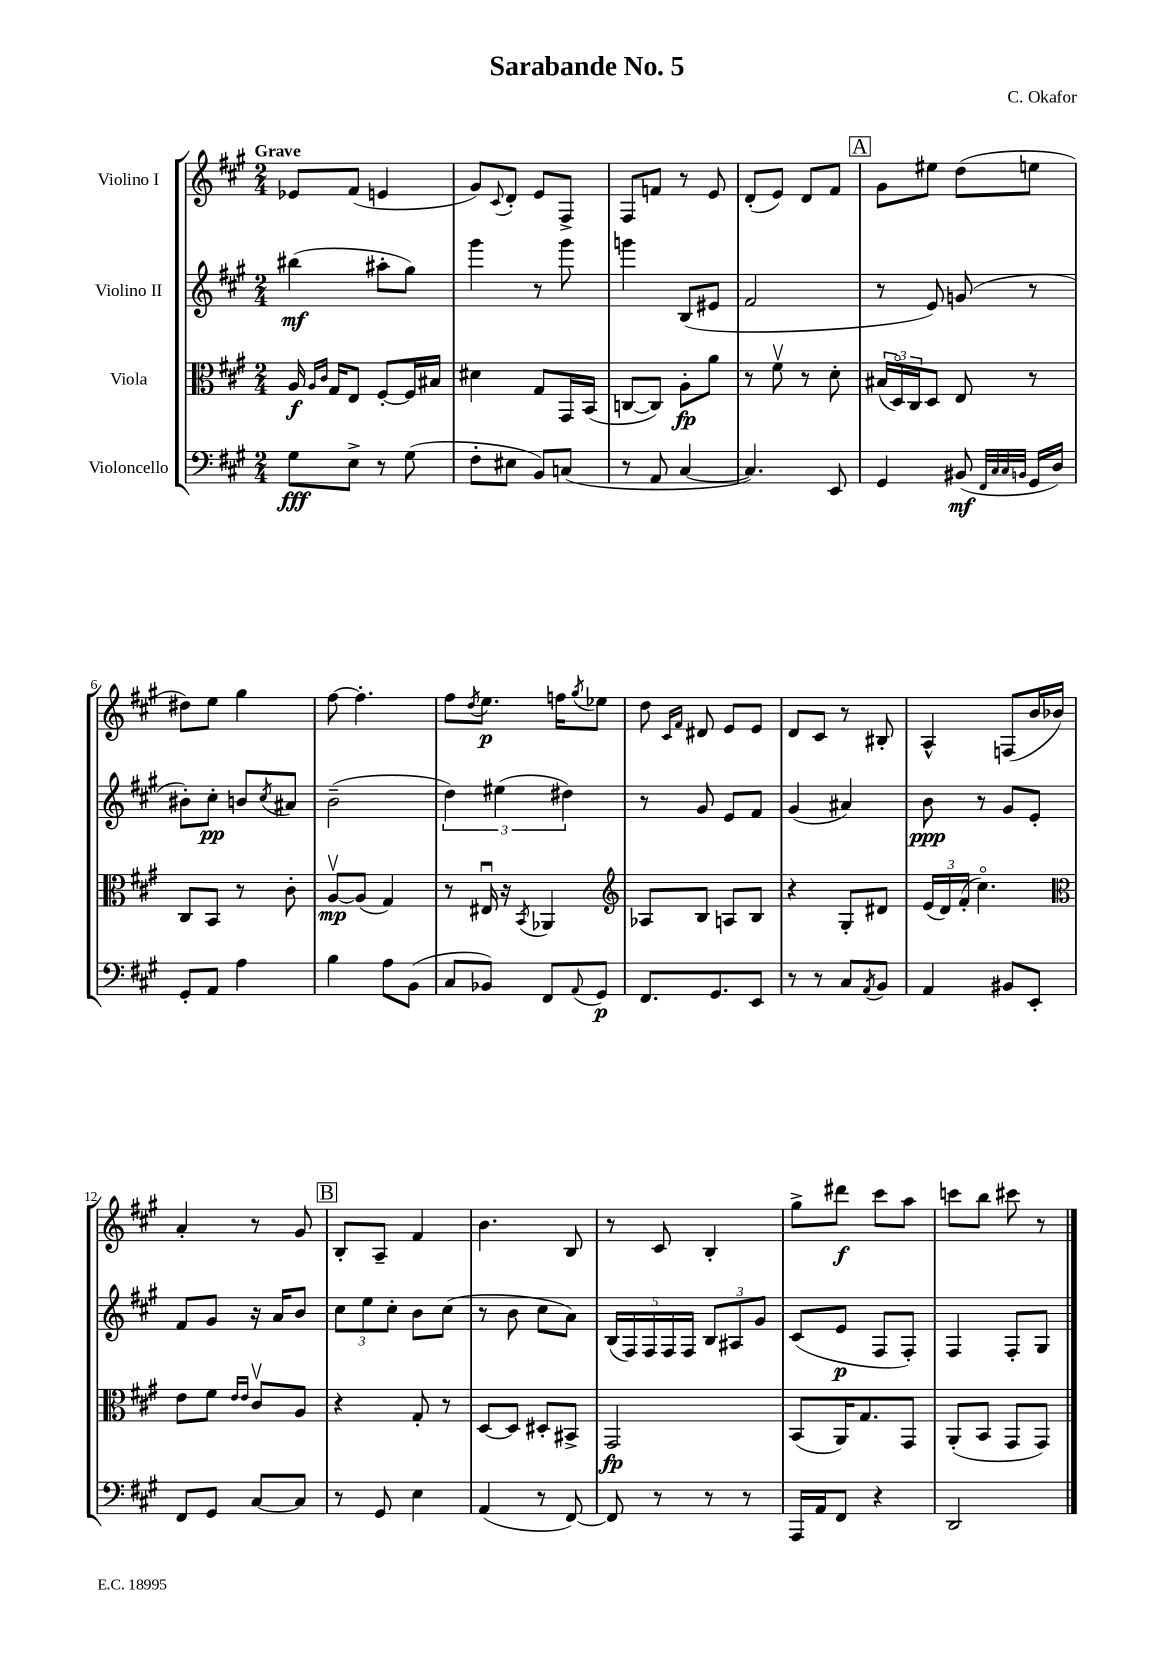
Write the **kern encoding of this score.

**kern	**kern	**kern	**kern
*staff4	*staff3	*staff2	*staff1
*clefF4	*clefC3	*clefG2	*clefG2
*k[f#c#g#]	*k[f#c#g#]	*k[f#c#g#]	*k[f#c#g#]
*M2/4	*M2/4	*M2/4	*M2/4
8G#	16A	(4bb#	8e-
.	16qqA	.	.
.	16qqc#	.	.
.	16G#	.	.
8E^	8E	.	(8f#
8r	[8F#'	8aa#'	4e
(8G#	16F#]	8gg#)	.
.	16B#	.	.
=	=	=	=
8F#'	4d#	4ggg#	8g#)
.	.	.	8qqc#
8E#	.	.	8d'
8BB)	8G#	8r	8e
(8C	16GG#	8ggg#	8F#^
.	(16BB	.	.
=	=	=	=
8r	[8C	4ggg	8F#
8AA	8C])	.	8f
[4C#	8A'	(8B	8r
.	8a	8e#	8e
=	=	=	=
4.C#])	8r	2f#	(8d'
.	8f#v	.	8e)
.	8r	.	8d
8EE	8d'	.	8f#
=	=	=	=
4GG#	(24B#	8r	8g#
.	24Do)	.	.
.	24C#	.	.
.	8D	8e)	8ee#
(8BB#	8E	(8g	(8dd
32qqFF#	.	.	.
32qqC#	.	.	.
32qqC#	.	.	.
32qqBB	.	.	.
16GG#	8r	8r	8ee
16D)	.	.	.
=	=	=	=
8GG#'	8C#	8b#')	8dd#)
8AA	8BB	8cc#'	8ee
4A	8r	8b	4gg#
.	.	8qcc#	.
.	8c#'	8a#	.
=	=	=	=
4B	[8Av	(2b~	[8ff#
.	(8A]	.	4.ff#']
8A	4G#)	.	.
(8BB	.	.	.
=	=	=	=
8C#	8r	6dd)	8ff#
.	.	.	8qdd
8BB-)	16E#u	.	8.ee
.	.	(6ee#	.
.	16r	.	.
.	8qBB	.	.
8FF#	4AA-	.	.
.	.	.	16ff
.	.	6dd#)	.
8qqAA	.	.	8qgg#
8GG#	.	.	8ee-
=	=	=	=
*	*clefG2	*	*
8.FF#	8A-	8r	8dd
.	.	.	16qqc#
.	.	.	16qqf#
.	8B	8g#	8d#
8.GG#	.	.	.
.	8A	8e	8e
8EE	8B	8f#	8e
=	=	=	=
8r	4r	(4g#	8d
8r	.	.	8c#
8C#	8G#'	4a#)	8r
8qAA	.	.	.
8BB	8d#	.	8B#'
=	=	=	=
4AA	(24e	8b	4A^^
.	24d)	.	.
.	(24f#'	.	.
.	4.cc#o)	8r	.
8BB#	.	8g#	(8F
8EE'	.	8e'	16b
.	.	.	16b-)
=	=	=	=
*	*clefC3	*	*
8FF#	8e	8f#	4a'
8GG#	8f#	8g#	.
.	16qqe	.	.
.	16qqe	.	.
[8C#	8c#v	16r	8r
.	.	16a	.
8C#]	8A	8b	8g#
=	=	=	=
8r	4r	12cc#	8B'
.	.	12ee	.
8GG#	.	.	8A~
.	.	12cc#'	.
4E	8G#'	8b	4f#
.	8r	(8cc#	.
=	=	=	=
(4AA	[8D	8r	4.b
.	8D]	8b	.
8r	8D#'	8cc#	.
[8FF#)	8BB#^	8a)	8B
=	=	=	=
8FF#]	2GG#	(20B	8r
.	.	20F#)	.
.	.	20F#	.
8r	.	.	8c#
.	.	20F#	.
.	.	20F#	.
8r	.	12B	4B'
.	.	12A#	.
8r	.	.	.
.	.	12g#	.
=	=	=	=
16AAA	(8BB	(8c#	8gg#^
16AA	.	.	.
8FF#	16AA)	8e	8ddd#
.	8.G#	.	.
4r	.	8F#	8ccc#
.	8GG#	8F#')	8aa
=	=	=	=
2DD	(8AA'	4F#	8ccc
.	8BB	.	8bb
.	8GG#	8F#'	8ccc#
.	8GG#)	8G#	8r
==	==	==	==
*-	*-	*-	*-
